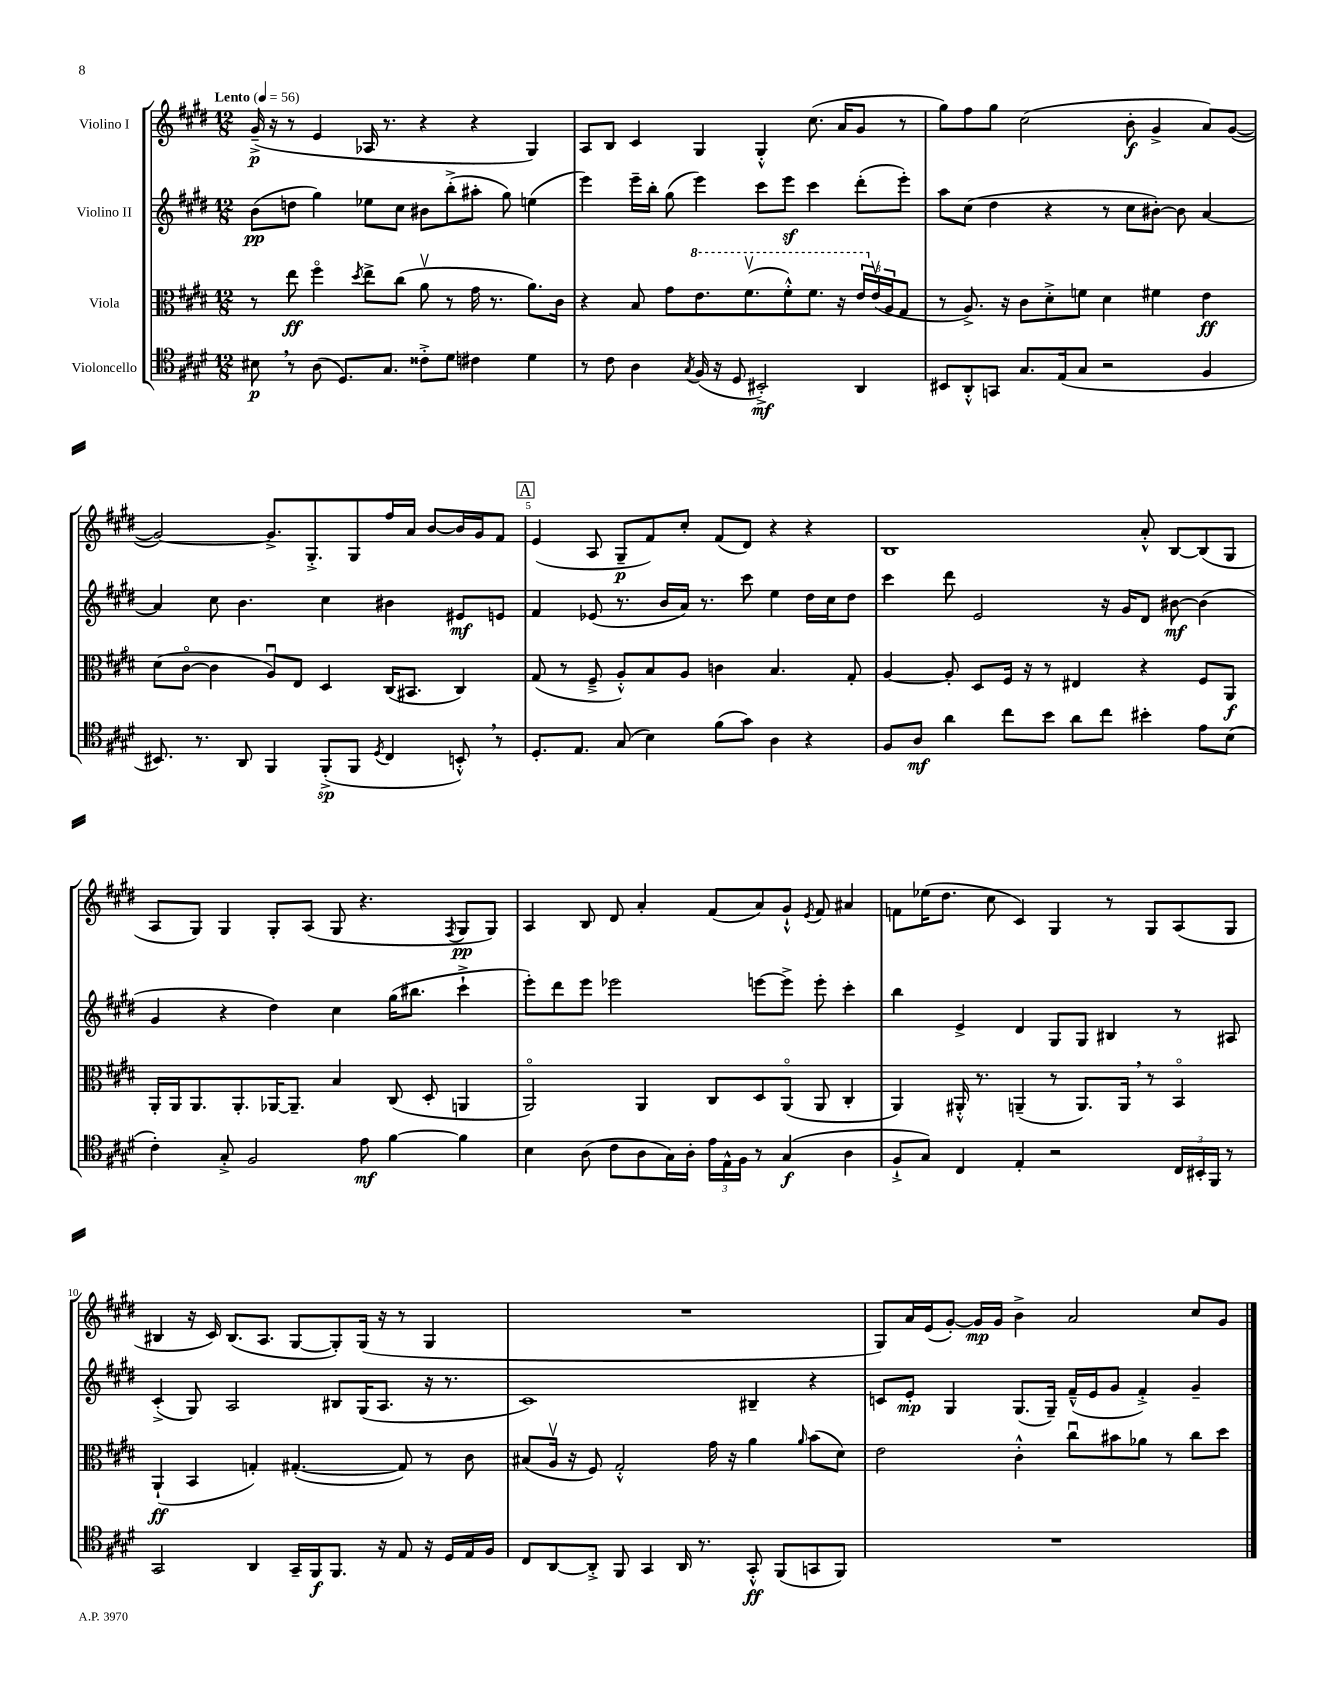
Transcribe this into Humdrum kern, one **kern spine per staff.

**kern	**kern	**kern	**kern
*staff4	*staff3	*staff2	*staff1
*clefC4	*clefC3	*clefG2	*clefG2
*k[f#c#g#d#]	*k[f#c#g#d#]	*k[f#c#g#d#]	*k[f#c#g#d#]
*M12/8	*M12/8	*M12/8	*M12/8
*MM56	*MM56	*MM56	*MM56
8B#	8r	(8b	(16g#~^
.	.	.	16r
8r	8ee	8dd	8r
(8A	4ff#o	4gg#)	4e
8.D#)	.	.	.
.	8qdd#	.	.
.	8ee^	8ee-	16A-
8.G#	.	.	8.r
.	(8cc#	8cc#	.
8c##'^	8av	8b#	4r
8d#	8r	(8bb'^	.
4c#	16g#	8aa#'	4r
.	8.r	.	.
.	.	8gg#)	.
4d#	8.a)	(4ee	4G#)
.	16c#	.	.
=	=	=	=
8r	4r	4eee)	8A
8c#	.	.	8B
4A	8B	16eee~	4c#
.	.	16bb'	.
.	8g#	(8gg#	.
8qG#	.	.	.
(16F#	8.ee	4eee)	4G#
16r	.	.	.
8D#	.	.	.
.	(8.ff#v	.	.
2BB#'^)	.	8ccc#	4G#'^^
.	8ff#'^^)	8eee	.
.	8.ff#	4ccc#	(8.cc#
.	16r	.	16a
4AA	24ee	(8ddd#'	8g#
.	(24ev	.	.
.	24A	.	.
.	8G#	8eee')	8r
=	=	=	=
8BB#	8r	8aa	8gg#)
8AA'^^	8.A^)	(8cc#	8ff#
8GG	.	4dd#	8gg#
.	16r	.	.
8.G#	8c#	.	(2cc#
.	8d#'^	4r	.
(16E	.	.	.
8G#	8f	.	.
2r	4d#	8r	.
.	.	8cc#	8b'
.	4f#	[8b#')	4g#^
.	.	8b#]	.
4F#	4e	[4a	8a)
.	.	.	([8g#
=	=	=	=
8.BB#)	(8d#	4a]	2g#_)
.	[8c#o	.	.
8.r	.	.	.
.	4c#]	8cc#	.
8AA	.	4.b	.
4FF#	8Au)	.	8.g#^]
.	8E	.	.
.	.	.	8.G#'^
(8FF#'^	4D#	4cc#	.
8FF#	.	.	8G#
8qD#	.	.	.
4C#	(16C#	4b#	16ff#
.	8.BB#	.	16a
.	.	.	[8b
8BB'^^)	4C#)	8e#	16b]
.	.	.	16g#
8r	.	8e	8f#
=	=	=	=
8.D#'	(8G#	4f#	(4e
.	8r	.	.
8.E	.	.	.
.	8F#~^	(8e-	8A
(8G#	8A'^^)	8.r	8G#~
4B)	8B	.	8f#)
.	.	16b	.
.	8A	16a)	8cc#'
.	.	8.r	.
(8f#	4c	.	(8f#
8g#)	.	8ccc#	8d#)
4A	4.B	4ee	4r
4r	.	16dd#	4r
.	.	16cc#	.
.	8G#'	8dd#	.
=	=	=	=
8F#	[4A	4ccc#	1B
8A	.	.	.
4a	8A']	8ddd#	.
.	8D#	2e	.
8cc#	16F#	.	.
.	16r	.	.
8b	8r	.	.
8a	4E#	.	.
8cc#	.	16r	.
.	.	16g#	.
4b#'	4r	8d#	8a'^^
.	.	[8b#	[8B
8e	8F#	(4b#]	(8B]
(8B	8AA	.	8G#
=	=	=	=
4c#')	16AA'	4g#	8A
.	16AA	.	.
.	8.AA	.	8G#)
8G#'^	.	4r	4G#
.	8.AA'	.	.
2F#	.	.	.
.	[16AA-	4dd#)	8G#'
.	8.AA-~]	.	.
.	.	.	(8A
.	4B	4cc#	8G#
8e	.	.	4.r
[4f#	(8C#	(16gg#	.
.	.	8.bb#	.
.	8D#'	.	.
.	.	.	8qF#
4f#]	4AA	4ccc#`^	8G#
.	.	.	8G#)
=	=	=	=
4B	2AAo)	8eee')	4A
.	.	8ddd#	.
(8A	.	8eee	8B
8c#	.	2eee-	8d#
8A	4AA	.	4a'
16G#)	.	.	.
16A'	.	.	.
24e	8C#	.	(8f#
24E^^	.	.	.
24F#	.	.	.
8r	8D#	[8eee	8a)
(4G#	(8AAo	8eee^]	8g#`^^
.	.	.	8qe
.	8AA	8eee'	8f#
4A	4C#'	4ccc#'	4a#
=	=	=	=
8F#`^	4AA)	4bb	8f
8G#)	.	.	(16ee-
.	.	.	8.dd#
4C#	16AA#'^^	4e^	.
.	8.r	.	.
.	.	.	8cc#
4E'	(4AA~	4d#	4c#)
2r	8r	8G#	4G#
.	8.AA)	8G#	.
.	.	4B#	8r
.	16AA	.	.
.	8r	.	8G#
24C#	4BBo	8r	(8A
24BB#'	.	.	.
24FF#	.	.	.
8r	.	8A#	8G#
=	=	=	=
2GG#	(4AA`	(4c#'^	4B#
.	4BB	8G#)	16r
.	.	.	16c#)
.	.	2A	(8.B#
4AA	4G')	.	.
.	.	.	8.A
16GG#~	([4.G#'	.	[8G#
16FF#	.	.	.
8.FF#	.	8B#	8G#'])
.	.	(16G#	(16G#
16r	.	8.A	16r
8E	8G#])	.	8r
16r	8r	16r	4G#
16D#	.	8.r	.
16E	8c#	.	.
16F#	.	.	.
=	=	=	=
8C#	(8B#	1c#)	1.r
[8AA	16Av	.	.
.	16r	.	.
8AA'^]	8F#)	.	.
8FF#	2G#'^^	.	.
4GG#	.	.	.
16AA	.	.	.
8.r	.	.	.
.	16g#	.	.
.	16r	.	.
8GG#'^^	4a	4B#~	.
(8FF#	.	.	.
.	16qqa	.	.
8GG	(8b	4r	.
8FF#)	8d#)	.	.
=	=	=	=
1.r	2e	8c	8G#)
.	.	8e'	16a
.	.	.	(16e
.	.	4G#	[8g#')
.	.	.	16g#]
.	.	.	16g#
.	4c#'^^	(8.G#	4b^
.	.	16G#~)	.
.	8cc#u	(16f#~^^	2a
.	.	16e	.
.	8b#	8g#	.
.	8a-	4f#'^)	.
.	8r	.	.
.	8cc#	4g#~	8cc#
.	8dd#	.	8g#
==	==	==	==
*-	*-	*-	*-
